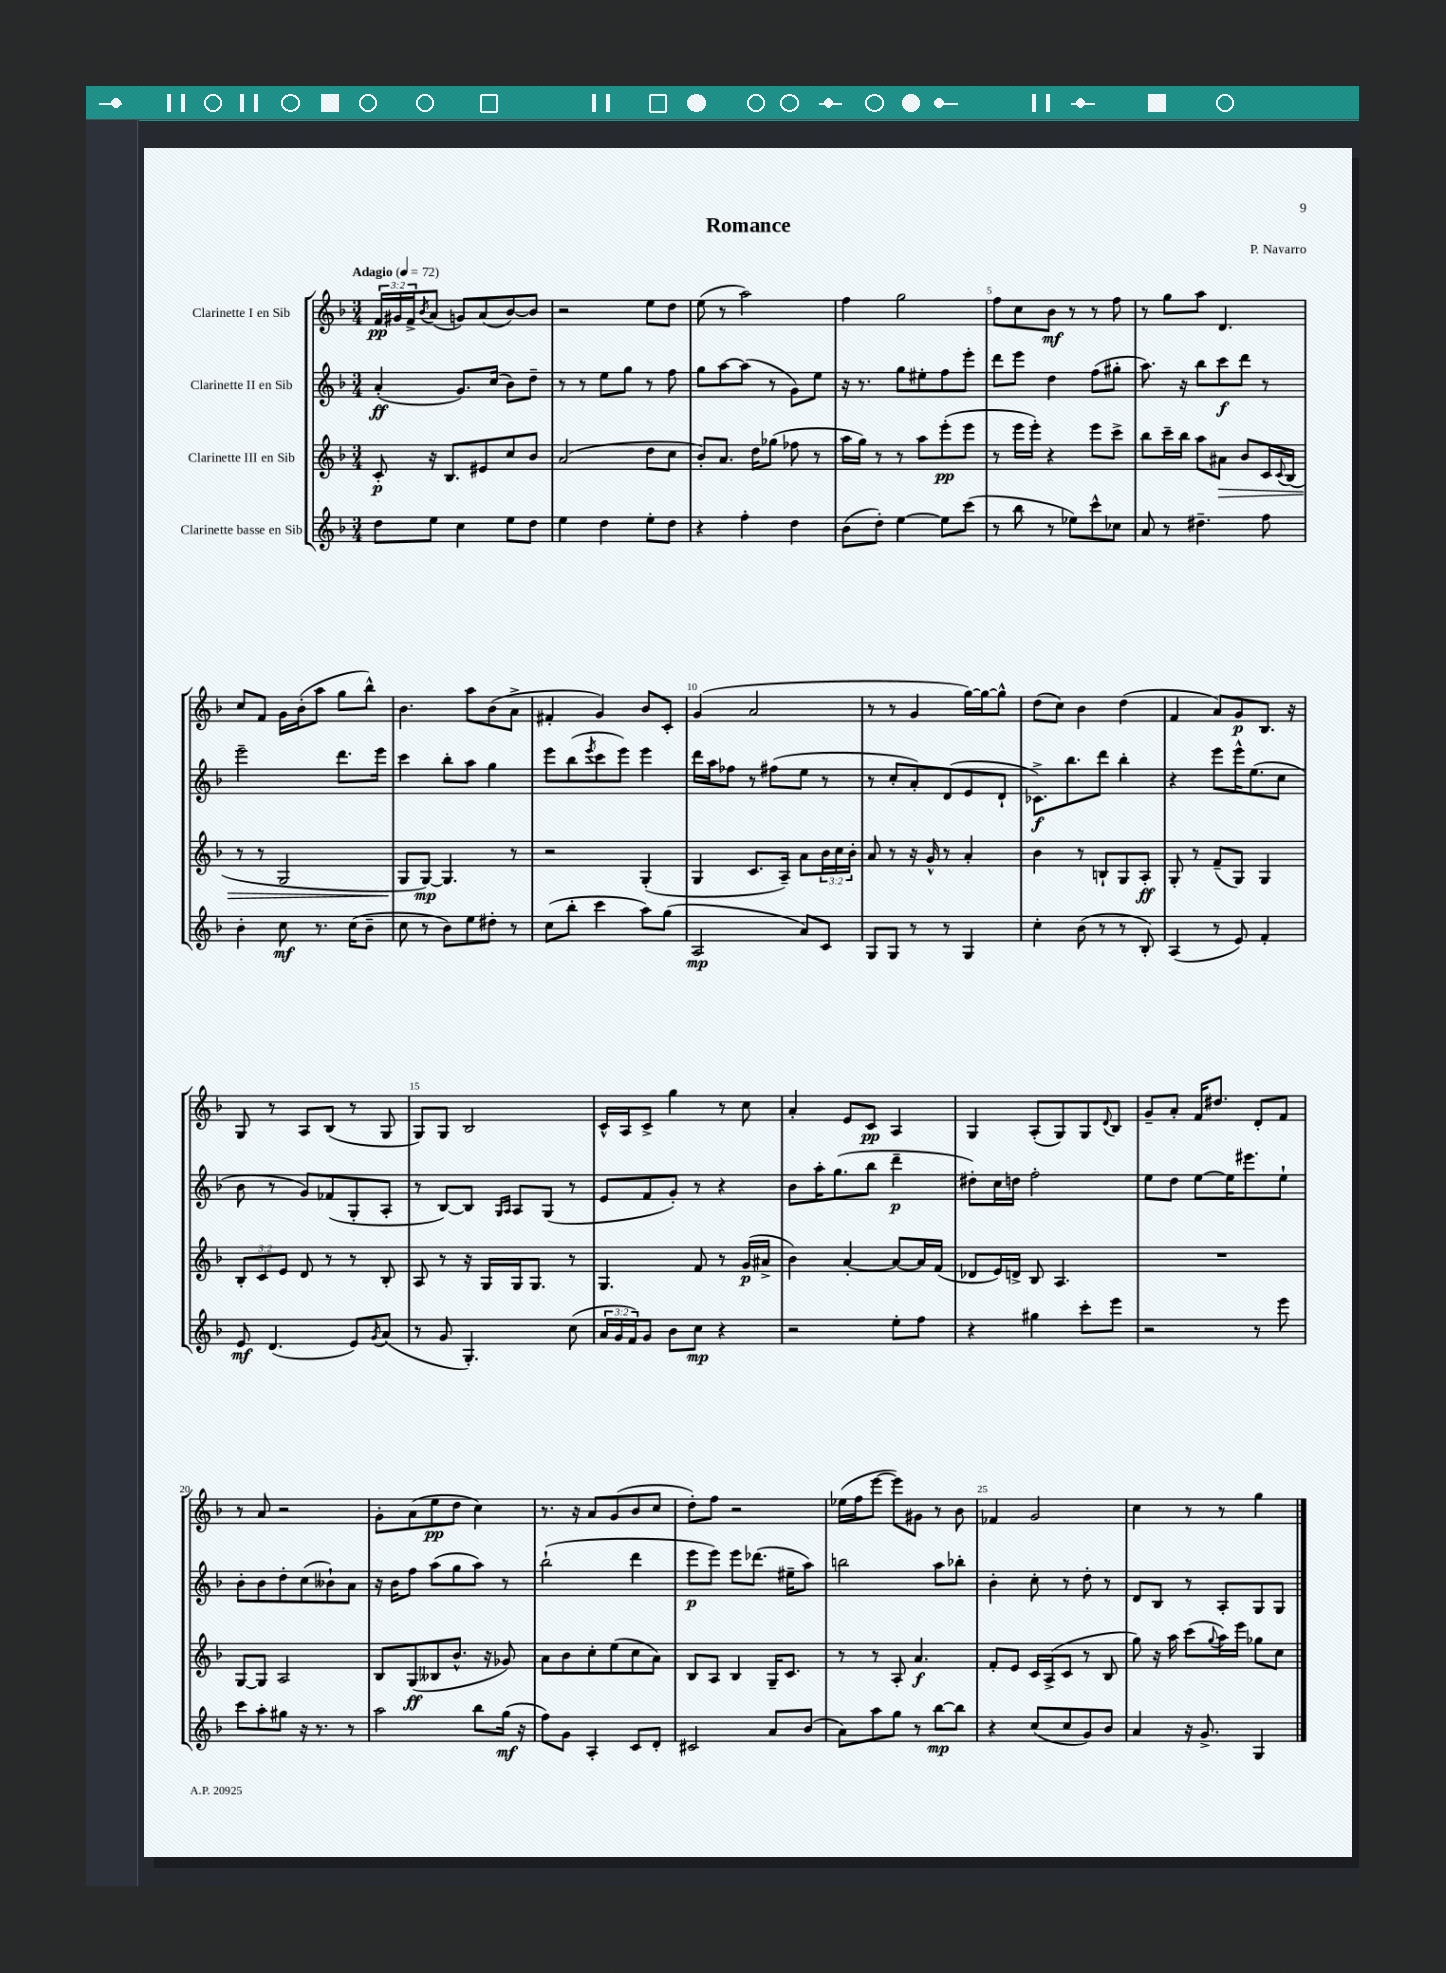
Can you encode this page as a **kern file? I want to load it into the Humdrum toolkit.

**kern	**dynam	**kern	**dynam	**kern	**dynam	**kern	**dynam
*part4	*part4	*part3	*part3	*part2	*part2	*part1	*part1
*staff4	*staff4	*staff3	*staff3	*staff2	*staff2	*staff1	*staff1
*I"Clarinette basse en Sib	*	*I"Clarinette III en Sib	*	*I"Clarinette II en Sib	*	*I"Clarinette I en Sib	*
*clefG2	*	*clefG2	*	*clefG2	*	*clefG2	*
*k[b-]	*	*k[b-]	*	*k[b-]	*	*k[b-]	*
*M3/4	*	*M3/4	*	*M3/4	*	*M3/4	*
*MM72	*	*MM72	*	*MM72	*	*MM72	*
=1	=1	=1	=1	=1	=1	=1	=1
!	!	!	!	!	!	!LO:TX:a:B:t=Adagio	!
8dd\L	.	8c'/	p	(4a'/	ff	24f/LL	pp
.	.	.	.	.	.	24g#X/	.
.	.	.	.	.	.	24f^/J	.
.	.	.	.	.	.	8qb-/	.
8ee\J	.	16r	.	.	.	(8a/J	.
.	.	8.B-/L	.	.	.	.	.
4cc\	.	.	.	8.g/L)	.	8gn/L)	.
.	.	8e#X/	.	.	.	(8a/	.
.	.	.	.	(16cc/Jk	.	.	.
8ee\L	.	8cc/	.	8b-\L)	.	[8b-/)	.
8dd\J	.	8b-/J	.	8dd~\J	.	8b-/J]	.
=2	=2	=2	=2	=2	=2	=2	=2
4ee\	.	(2a/	.	8r	.	2r	.
.	.	.	.	8r	.	.	.
4dd\	.	.	.	8ee\L	.	.	.
.	.	.	.	8gg\J	.	.	.
8ee'\L	.	8dd\L	.	8r	.	8ee\L	.
8dd\J	.	8cc\J	.	8ff\	.	8dd\J	.
=3	=3	=3	=3	=3	=3	=3	=3
4r	.	8b-'/L)	.	8gg\L	.	(8ee\	.
.	.	8.a/J	.	[8aa\	.	8r	.
4ff'\	.	.	.	(8aa\J]	.	2aa\)	.
.	.	16dd\KL	.	.	.	.	.
.	.	(8gg-X\J	.	8r	.	.	.
4dd\	.	8ff-X\	.	8g\L)	.	.	.
.	.	8r	.	8ee\J	.	.	.
=4	=4	=4	=4	=4	=4	=4	=4
(8b-\L	.	16aa\LL	.	16r	.	4ff\	.
.	.	16gg\JJ)	.	8.r	.	.	.
8dd'\J)	.	8r	.	.	.	.	.
[4ee\	.	8r	.	8gg\L	.	2gg\	.
.	.	8aa\L	.	8ee#X'\	.	.	.
8ee\L]	.	(8eee'\	pp	8ff\	.	.	.
(8ccc\J	.	8eee\J	.	8eee'\J	.	.	.
=5	=5	=5	=5	=5	=5	=5	=5
8r	.	8r	.	8ddd\L	.	8ff\L	.
8bb-\	.	16eee\LL	.	8eee\J	.	8cc\	.
.	.	16eee'\JJ)	.	.	.	.	.
8r	.	4r	.	4dd\	.	8b-\J	mf
8ee-X\L)	.	.	.	.	.	8r	.
8ccc^^\	.	8eee\L	.	(8ff\L	.	8r	.
8cc-X\J	.	8ccc^\J	.	8gg#X'\J	.	8ff\	.
=6	=6	=6	=6	=6	=6	=6	=6
8a/	.	8bb-\L	.	8.aa\)	.	8r	.
8r	.	16ccc~\L	.	.	.	8gg\L	.
.	.	16bb-\JJ	.	16r	.	.	.
4.dd#X~\	.	8aa\L	.	8bb-\L	.	8aa\J	.
!	!	!	!LO:HP:b	!	!	!	!
.	.	8a#X\J	>	8ccc\	f	4.d/	.
.	.	8b-/L	.	8ddd\J	.	.	.
8ff\	.	16c/L	.	8r	.	.	.
.	.	8qqc/	.	.	.	.	.
.	.	(16B-/JJ	.	.	.	.	.
!!LO:LB:g=z
=7	=7	=7	=7	=7	=7	=7	=7
4b-'\	.	8r	.	2eee~\	.	8cc/L	.
.	.	8r	.	.	.	8f/J	.
8cc\	mf	2G/	.	.	.	16g\LL	.
.	.	.	.	.	.	(16b-'\J	.
8.r	.	.	.	.	.	8aa\J	.
.	.	.	.	8.ddd\L	.	8gg\L	.
(16cc\KL	.	.	.	.	.	.	.
8b-~\J	.	.	.	.	.	8bb-^^\J)	.
.	.	.	.	16eee\Jk	.	.	.
=8	=8	=8	=8	=8	=8	=8	=8
8cc\	.	8G/L	.	4ccc\	.	4.b-\	.
8r	.	[8G/J)	] mp	.	.	.	.
8b-\L)	.	4.G/]	.	8bb-'\L	.	.	.
8ee\	.	.	.	8aa\J	.	8aa\L	.
8dd#X'\J	.	.	.	4gg\	.	(8b-\	.
8r	.	8r	.	.	.	8a^\J	.
=9	=9	=9	=9	=9	=9	=9	=9
(8cc\L	.	2r	.	8eee\L	.	4f#X'/	.
8bb-'\J	.	.	.	(8bb-\	.	.	.
.	.	.	.	8qeee/	.	.	.
4ccc\	.	.	.	8ccc\	.	4g/)	.
.	.	.	.	8eee\J)	.	.	.
8aa\L)	.	(4G'/	.	4eee\	.	8b-/L	.
(8gg\J	.	.	.	.	.	8c'/J	.
=10	=10	=10	=10	=10	=10	=10	=10
2A/	mp	4G/	.	16ddd\LL	.	(4g/	.
.	.	.	.	16aa\J	.	.	.
.	.	.	.	8ff-X\J	.	.	.
.	.	8.c/L	.	8r	.	2a/	.
.	.	.	.	(8ff#X\L	.	.	.
.	.	16A~/Jk)	.	.	.	.	.
8a/L)	.	8a\L	.	8ee\J	.	.	.
8c/J	.	24b-\L	.	8r	.	.	.
.	.	24cc\	.	.	.	.	.
.	.	24b-'\JJ	.	.	.	.	.
=11	=11	=11	=11	=11	=11	=11	=11
8G/L	.	8a/	.	8r	.	8r	.
8G/J	.	8r	.	8cc'/L	.	8r	.
8r	.	16r	.	8a'/)	.	4g/	.
.	.	16g^^/	.	.	.	.	.
8r	.	8r	.	(8d/	.	.	.
4G/	.	4a'/	.	8e/	.	[16gg\LL)	.
.	.	.	.	.	.	16gg\J_	.
.	.	.	.	8d`/J	.	8gg^^\J]	.
=12	=12	=12	=12	=12	=12	=12	=12
4cc'\	.	4b-\	.	8.c-X^\L)	f	(8dd\L	.
.	.	.	.	.	.	8cc\J)	.
.	.	.	.	8.bb-\	.	.	.
(8b-\	.	8r	.	.	.	4b-\	.
8r	.	8Bn`/L	.	8ddd\J	.	.	.
8r	.	8G/	.	4bb-'\	.	(4dd\	.
8B-'/)	.	8A'/J	ff	.	.	.	.
=13	=13	=13	=13	=13	=13	=13	=13
(4A/	.	8G'/	.	4r	.	4f/	.
.	.	8r	.	.	.	.	.
8r	.	(8f~/L	.	8eee\L	.	8a/L)	.
8e/)	.	8G/J)	.	16eee^^\K	.	8g/	p
.	.	.	.	(8.ee\	.	.	.
4f'/	.	4G/	.	.	.	8.B-/J	.
.	.	.	.	8cc\J	.	.	.
.	.	.	.	.	.	16r	.
!!LO:LB:g=z
=14	=14	=14	=14	=14	=14	=14	=14
8e/	mf	12B-'/L	.	8b-\	.	8G/	.
.	.	12c/	.	.	.	.	.
(4.d/	.	.	.	8r	.	8r	.
.	.	12e/J	.	.	.	.	.
.	.	8d/	.	8g/L)	.	8A/L	.
.	.	8r	.	(8f-X/	.	(8B-/J	.
8e/L)	.	8r	.	8G'/	.	8r	.
8qg/	.	.	.	.	.	.	.
(8a/J	.	8B-'/	.	8A'/J	.	8G/	.
=15	=15	=15	=15	=15	=15	=15	=15
8r	.	8A/	.	8r	.	8G/L)	.
8g/	.	8r	.	[8B-/L)	.	8G/J	.
4.G'/)	.	16r	.	8B-/J]	.	2B-/	.
.	.	16G/LL	.	.	.	.	.
.	.	.	.	16qqG/LL	.	.	.
.	.	.	.	16qqA/JJ	.	.	.
.	.	16G/J	.	8A/L	.	.	.
.	.	8.G/J	.	.	.	.	.
.	.	.	.	(8G/J	.	.	.
(8cc\	.	8r	.	8r	.	.	.
=16	=16	=16	=16	=16	=16	=16	=16
24a/LL	.	4.G/	.	8e/L	.	16c^^/LL	.
24g/	.	.	.	.	.	.	.
.	.	.	.	.	.	16A/J	.
24f/J)	.	.	.	.	.	.	.
8g/J	.	.	.	8f/	.	8c^/J	.
8b-\L	.	.	.	8g'/J)	.	4gg\	.
8cc\J	mp	8f/	.	8r	.	.	.
4r	.	8r	.	4r	.	8r	.
.	.	(16g/LL	p	.	.	8cc\	.
.	.	16a#X^/JJ	.	.	.	.	.
=17	=17	=17	=17	=17	=17	=17	=17
2r	.	4b-\)	.	8b-\L	.	4a'/	.
.	.	.	.	16aa'\K	.	.	.
.	.	.	.	(8.gg\	.	.	.
.	.	[4a'/	.	.	.	8e/L	.
.	.	.	.	8bb-\J	.	8c/J	pp
8ee'\L	.	8a/L_	.	4ddd~\	p	4A/	.
8ff\J	.	16a/L]	.	.	.	.	.
.	.	(16f/JJ	.	.	.	.	.
=18	=18	=18	=18	=18	=18	=18	=18
4r	.	8d-X/L	.	8dd#X'\L)	.	4G/	.
.	.	16e/L)	.	16cc\L	.	.	.
.	.	16dn^/JJ	.	16ddn\JJ	.	.	.
4gg#X\	.	8B-/	.	2ff'\	.	(8A'/L	.
.	.	4.A/	.	.	.	8G/)	.
8ccc'\L	.	.	.	.	.	8G/	.
.	.	.	.	.	.	8qqd/	.
8eee\J	.	.	.	.	.	8B-/J	.
=19	=19	=19	=19	=19	=19	=19	=19
2r	.	2.r	.	8ee\L	.	8g~/L	.
.	.	.	.	8dd\J	.	8a'/J	.
.	.	.	.	[8ee\L	.	16f/KL	.
.	.	.	.	.	.	8.dd#X/J	.
.	.	.	.	16ee\K]	.	.	.
.	.	.	.	8.eee#X\	.	.	.
8r	.	.	.	.	.	8d'/L	.
8eee\	.	.	.	8ee`\J	.	8f/J	.
!!LO:LB:g=z
=20	=20	=20	=20	=20	=20	=20	=20
8ccc\L	.	[8G/L	.	8b-'\L	.	8r	.
8aa'\	.	8G/J]	.	8b-\	.	8a/	.
8gg#X\J	.	2A/	.	8dd'\	.	2r	.
16r	.	.	.	(8cc\	.	.	.
8.r	.	.	.	.	.	.	.
.	.	.	.	8b--X`\)	.	.	.
8r	.	.	.	8a\J	.	.	.
=21	=21	=21	=21	=21	=21	=21	=21
2aa\	.	8B-/L	.	16r	.	8g'\L	.
.	.	.	.	16b-\KL	.	.	.
.	.	(8G/	ff	8ff\J	.	(8a\	.
.	.	8B--X/	.	(8aa\L	.	8ee\	pp
.	.	8.b-^^/J	.	8gg\	.	8dd\J	.
8bb-\L	.	.	.	8aa\J)	.	4cc\)	.
.	.	16r	.	.	.	.	.
(16gg\Jk	mf	8g-X/)	.	8r	.	.	.
16r	.	.	.	.	.	.	.
=22	=22	=22	=22	=22	=22	=22	=22
8ff\L)	.	8a\L	.	(2bb-`\	.	8.r	.
8g\J	.	8b-\	.	.	.	.	.
.	.	.	.	.	.	16r	.
4A'/	.	8cc'\	.	.	.	8a/L	.
.	.	(8ee\	.	.	.	(8g/	.
8c/L	.	8cc\	.	4ddd\	.	8b-/	.
8d'/J	.	8a\J)	.	.	.	8cc/J	.
=23	=23	=23	=23	=23	=23	=23	=23
2c#X/	.	8B-/L	.	8eee\L	p	8dd'\L)	.
.	.	8A/J	.	8eee\J)	.	8ff\J	.
.	.	4B-/	.	8eee\L	.	2r	.
.	.	.	.	(8.ddd-X\J	.	.	.
8a/L	.	16G~/KL	.	.	.	.	.
.	.	8.c/J	.	16ee#X~\KL	.	.	.
(8b-/J	.	.	.	8aa\J)	.	.	.
=24	=24	=24	=24	=24	=24	=24	=24
8a\L)	.	8r	.	2bbn\	.	(16ee-X\LL	.
.	.	.	.	.	.	16ff\J	.
8aa\	.	8r	.	.	.	[8eee\J	.
8gg\J	.	8A'/	.	.	.	8eee\L])	.
8r	.	4.a/	f	.	.	8g#X\J	.
[8bb-\L	mp	.	.	8aa\L	.	8r	.
8bb-\J]	.	.	.	8bb-X'\J	.	8b-\	.
=25	=25	=25	=25	=25	=25	=25	=25
4r	.	8f'/L	.	4b-'\	.	4f-X/	.
.	.	8e/J	.	.	.	.	.
(8cc/L	.	16c/LL	.	8cc'\	.	2g/	.
.	.	(16A^/J	.	.	.	.	.
8cc/	.	8c/J	.	8r	.	.	.
8g/)	.	8r	.	8dd'\	.	.	.
8b-/J	.	8B-/	.	8r	.	.	.
=26	=26	=26	=26	=26	=26	=26	=26
4a/	.	8gg\)	.	8d/L	.	4cc\	.
.	.	16r	.	8B-/J	.	.	.
.	.	16aa\	.	.	.	.	.
16r	.	(8ccc\L	.	8r	.	8r	.
8.g^/	.	.	.	.	.	.	.
.	.	8qqgg/	.	.	.	.	.
.	.	16aa\L)	.	8A'/L	.	8r	.
.	.	16eee\JJ	.	.	.	.	.
4G/	.	8gg-X\L	.	8G/	.	4gg\	.
.	.	8cc\J	.	8G/J	.	.	.
==	==	==	==	==	==	==	==
*-	*-	*-	*-	*-	*-	*-	*-
